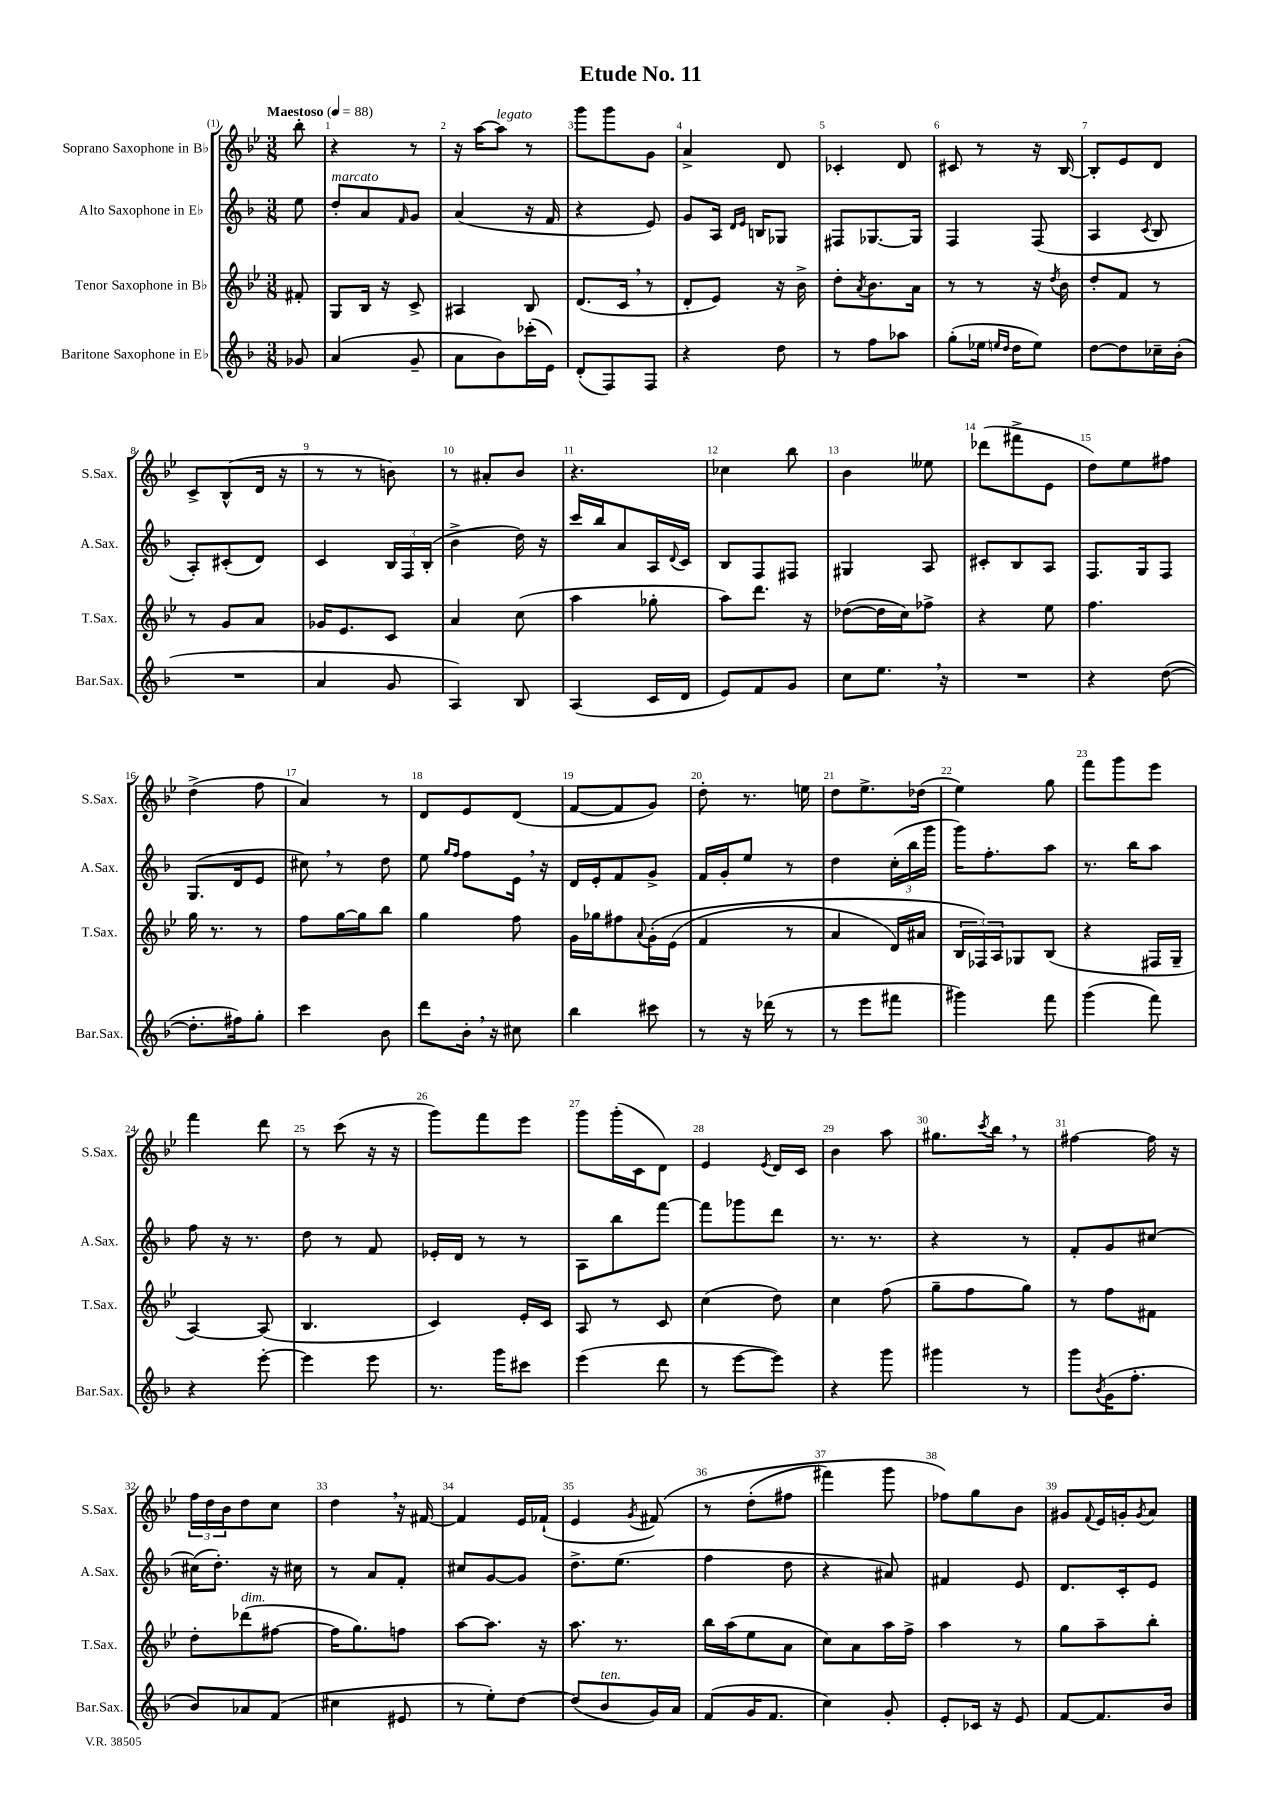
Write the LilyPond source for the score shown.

\header { title = "Etude No. 11" }
<<
\new StaffGroup <<
\new Staff = "s0" \with { instrumentName = "Soprano Saxophone in Bb" shortInstrumentName = "S.Sax." } {
    \clef treble \key bes \major \numericTimeSignature \time 3/8 \partial 8 \tempo "Maestoso" 4 = 88
    bes''8-. |
    r4 r8 |
    r16 a''16~ a''8^\markup { \italic "legato" } r8 |
    g'''8 g'''8 g'8 |
    a'4-> d'8 |
    ces'4-. d'8 |
    cis'8 r8 r16 bes16~ |
    bes8-. ees'8 d'8 |
    c'8-> bes8-^( d'16 r16 |
    r8 r8 b'8) |
    r8 ais'8-. bes'8 |
    r4. |
    ces''4 bes''8 |
    bes'4 eeses''8 |
    des'''8( fis'''8-> ees'8 |
    d''8) ees''8 fis''8 |
    d''4->( f''8 |
    a'4) r8 |
    d'8 ees'8 d'8( |
    f'8~ f'8 g'8) |
    d''8-. r8. e''16 |
    d''8 ees''8.-> des''16( |
    ees''4) g''8 |
    f'''8 g'''8 ees'''8 |
    f'''4 d'''8 |
    r8 c'''8( r16 r16 |
    g'''8) f'''8 ees'''8 |
    g'''8 g'''16-.( c'16 d'8) |
    ees'4 \acciaccatura { ees'8 } d'16 c'16 |
    bes'4 a''8 |
    gis''8. \acciaccatura { c'''8 } bes''16 \breathe r8 |
    fis''4~ fis''16 r16 |
    \tuplet 3/2 { f''16 d''16 bes'16 } d''8 c''8 |
    d''4 \breathe r16 fis'16~ |
    fis'4 ees'16 fes'16-!( |
    ees'4 \acciaccatura { g'8 } fis'8)\( |
    r8 d''8-.( fis''8 |
    fis'''4) g'''8 |
    fes''8\) g''8 bes'8 |
    gis'8 \appoggiatura { f'8 } ees'16 g'16-. \acciaccatura { g'8 } a'8 \bar "|." |
}
\new Staff = "s1" \with { instrumentName = "Alto Saxophone in Eb" shortInstrumentName = "A.Sax." } {
    \clef treble \key f \major \numericTimeSignature \time 3/8 \partial 8
    e''8 |
    d''8-.^\markup { \italic "marcato" } a'8 \grace { f'16 } g'8 |
    a'4( r16 f'16 |
    r4 e'8) |
    g'8 a16 \grace { d'16 e'16 } b16 ges8 |
    fis8 ges8.~ ges16 |
    f4 f8( |
    a4 \acciaccatura { c'8 } bes8 |
    a8-.) cis'8-.( d'8) |
    c'4 \tuplet 3/2 { bes16 f16 bes16-.( } |
    bes'4-> d''16) r16 |
    c'''16 bes''16 a'8 a16 \appoggiatura { d'8 } c'16 |
    bes8 f8 fis8 |
    gis4 a8 |
    cis'8-. bes8 a8 |
    f8. g16 f8 |
    g8.( d'16 e'8 |
    cis''8) \breathe r8 d''8 |
    e''8 \grace { g''16 f''16 } f''8 e'16 \breathe r16 |
    d'16 e'16-. f'8 g'8-> |
    f'16 g'16-. e''8 r8 |
    d''4 \tuplet 3/2 { c''16-.( bes''16 g'''16 } |
    g'''16) f''8.-. a''8 |
    r8. bes''16 a''8 |
    f''8 r16 r8. |
    d''8 r8 f'8 |
    ees'16-. d'16 r8 r8 |
    a8 bes''8 f'''8~ |
    f'''8 ges'''8 d'''8 |
    r8. r8. |
    r4 r8 |
    f'8-. g'8 cis''8~ |
    cis''16( d''8.-.) r16 cis''16 |
    r8 a'8 f'8-. |
    cis''8 g'8~ g'8 |
    d''8.-> e''8.( |
    f''4 d''8 |
    r4 ais'8) |
    fis'4 e'8 |
    d'8. c'16-. e'8 \bar "|." |
}
\new Staff = "s2" \with { instrumentName = "Tenor Saxophone in Bb" shortInstrumentName = "T.Sax." } {
    \clef treble \key bes \major \numericTimeSignature \time 3/8 \partial 8
    fis'8-. |
    g8 bes16 r16 c'8-> |
    ais4 bes8 |
    d'8.( c'16 \breathe r8 |
    d'8-. ees'8) r16 bes'16-> |
    d''8-. \acciaccatura { a'8 } bes'8. a'16 |
    r8 r8 r16 \acciaccatura { d''8 } bes'16 |
    d''8-. f'8 r8 |
    r8 g'8 a'8 |
    ges'16 ees'8. c'8 |
    a'4 c''8( |
    a''4 ges''8-. |
    a''8) d'''8. r16 |
    des''8~( des''16 c''16) fes''8-> |
    r4 ees''8 |
    f''4. |
    g''16 r8. r8 |
    f''8 g''16~ g''16 bes''8 |
    g''4 f''8 |
    g'16 ges''16 fis''8 \appoggiatura { a'8 } g'16-.\( ees'16( |
    f'4 r8 |
    a'4 d'16) ais'16 |
    \tuplet 3/2 { bes16 fes16\) a16 } ges8 bes8( |
    r4 fis16 g16-- |
    a4~) a8( |
    bes4. |
    c'4) ees'16-. c'16 |
    a8 r8 c'8 |
    c''4( d''8) |
    c''4 f''8( |
    g''8-- f''8 g''8) |
    r8 f''8 fis'8 |
    d''8-. des'''8^\markup { \italic "dim." }( fis''8~ |
    fis''16 g''8.) f''8 |
    a''8~ a''8. r16 |
    a''8. r8. |
    bes''16 a''16( ees''8 a'8 |
    c''8) a'8 a''16 f''16-> |
    a''4 r8 |
    g''8 a''8-- bes''8-. \bar "|." |
}
\new Staff = "s3" \with { instrumentName = "Baritone Saxophone in Eb" shortInstrumentName = "Bar.Sax." } {
    \clef treble \key f \major \numericTimeSignature \time 3/8 \partial 8
    ges'8 |
    a'4( g'8-- |
    a'8 bes'8) ces'''16-.( e'16) |
    d'8-.( f8) f8 |
    r4 d''8 |
    r8 f''8 aes''8 |
    g''8-.( ees''16 \grace { e''16 d''16 } d''16 e''8) |
    d''8~ d''8 ces''16-- bes'16-.( |
    R4. |
    a'4 g'8 |
    a4) bes8 |
    a4( c'16 d'16 |
    e'8) f'8 g'8 |
    c''8 e''8. \breathe r16 |
    R4. |
    r4 d''8~( |
    d''8.-. fis''16) g''8-. |
    c'''4 bes'8 |
    d'''8 bes'16-. \breathe r16 cis''8 |
    bes''4 cis'''8 |
    r8 r16 des'''16( r8 |
    r8 e'''8 fis'''8 |
    gis'''4) f'''8 |
    g'''4( f'''8) |
    r4 e'''8~-. |
    e'''4 e'''8 |
    r8. g'''16 cis'''8 |
    e'''4( d'''8 |
    r8 e'''8~ e'''8) |
    r4 g'''8 |
    gis'''4 r8 |
    g'''8 \acciaccatura { bes'8 } g'16( f''8.-. |
    bes'8) aes'8 f'8( |
    cis''4 eis'8 |
    r8 e''8-.) d''8~ |
    d''8( bes'8^\markup { \italic "ten." } g'16) a'16 |
    f'8( g'16 f'8. |
    c''4) g'8-. |
    e'8-. ces'16 r16 e'8 |
    f'8~ f'8. bes'16 \bar "|." |
}
>>
>>
\layout { \context { \Score \override BarNumber.break-visibility = ##(#f #t #t) barNumberVisibility = #all-bar-numbers-visible } }
